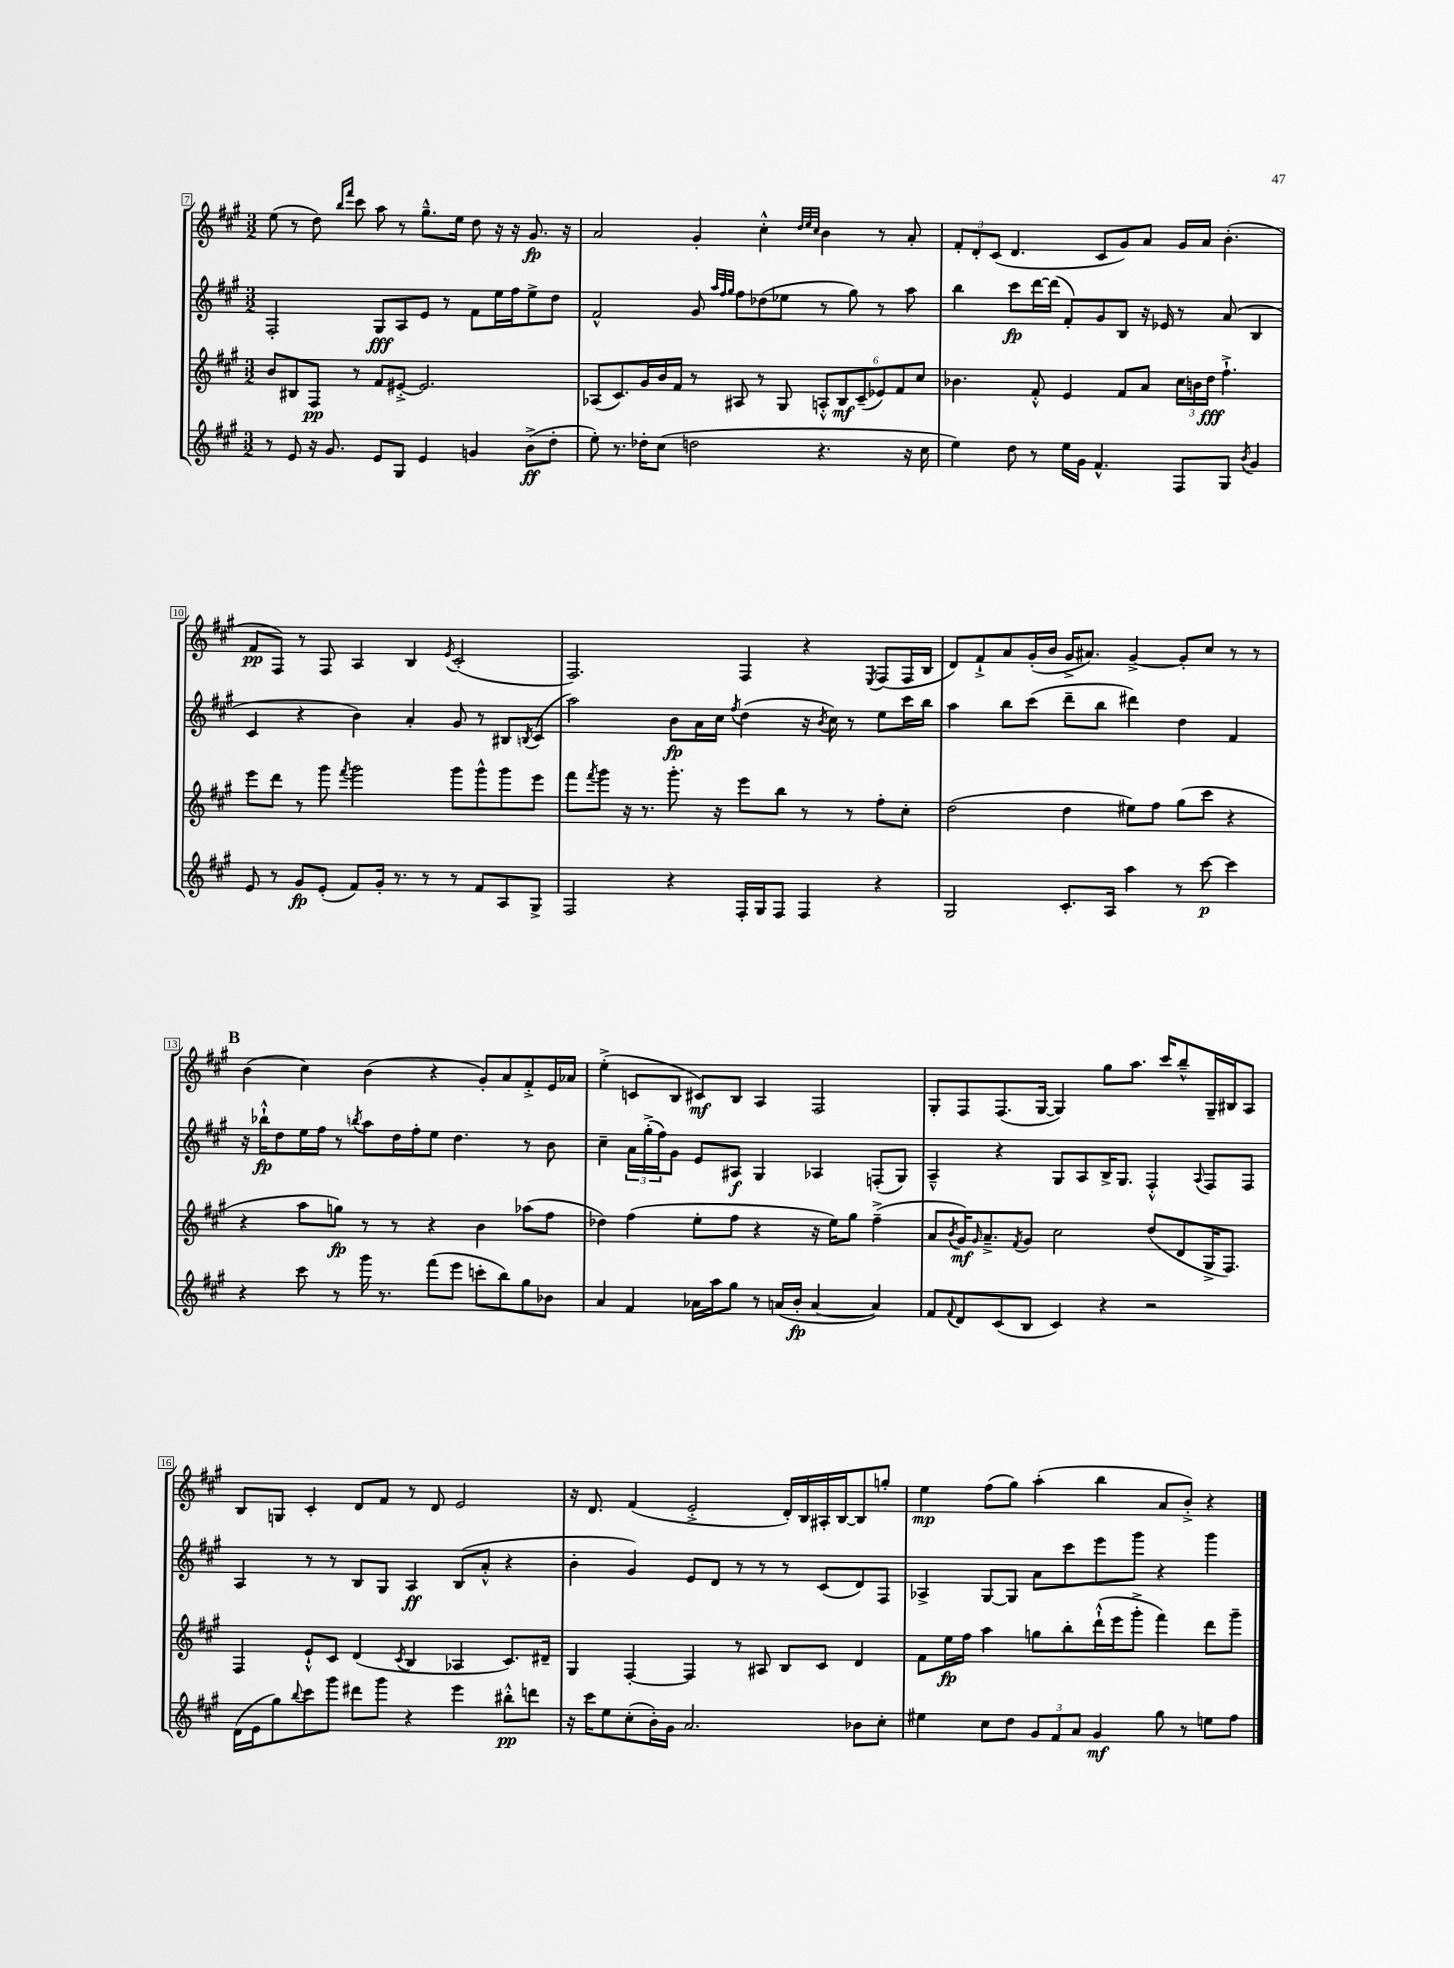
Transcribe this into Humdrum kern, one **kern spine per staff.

**kern	**kern	**kern	**kern
*staff4	*staff3	*staff2	*staff1
*clefG2	*clefG2	*clefG2	*clefG2
*k[f#c#g#]	*k[f#c#g#]	*k[f#c#g#]	*k[f#c#g#]
*M3/2	*M3/2	*M3/2	*M3/2
8r	8b	2F#'	(8ee
8e	8B#	.	8r
16r	8F#	.	8dd)
8.g#	.	.	.
.	.	.	16qqbb
.	.	.	16qqfff#
.	8r	.	8ccc#
8e	8f#	8G#	8aa
8G#	[8e#'^	8A	8r
4e	2.e#]	8e	8.gg#~^^
.	.	8r	.
.	.	.	16ee
4g	.	8f#	8dd
.	.	16ee	16r
.	.	16ff#	16r
(8b^	.	8ee^	8.g#
8dd'	.	8dd	.
.	.	.	16r
=	=	=	=
8ee')	(8A-	2f#^^	2a
8.r	8.c#)	.	.
16dd-'	16g#	.	.
(8cc#	16b	.	.
.	16f#	.	.
2dd	8r	8g#	4g#'
.	.	32qqaa	.
.	.	32qqff#	.
.	.	32qqgg#	.
.	8A#	8ff#	.
.	8r	(8dd-	4cc#'^^
.	8G#	8ee-	.
.	.	.	32qqdd
.	.	.	32qqee
.	.	.	32qqcc#
4.r	12A'^^	8r	4b
.	12B	.	.
.	.	8gg#)	.
.	(12c#~	.	.
.	12e-)	8r	8r
.	12f#	.	.
16r	.	8aa	8a'
.	12cc#	.	.
16cc#	.	.	.
=	=	=	=
4ee)	4.b-	4bb	12f#'
.	.	.	12d'
.	.	.	(12c#
8dd	.	8ccc#	4.d
8r	8f#'^^	[16ddd	.
.	.	(16ddd]	.
16ee	4e	8f#')	.
16g#	.	.	.
4.f#^^	.	8g#	8c#
.	8f#	8B	8g#)
.	8a	16r	8a
.	.	16e-	.
8F#	24cc#	8r	16g#
.	24b	.	.
.	.	.	16a
.	24dd	.	.
8G#	4.ff#`^	(8a	(4.b'
8qb	.	.	.
4g#	.	4B	.
=	=	=	=
8e	8eee	4c#	8f#
8r	8ddd	.	8F#)
8g#	8r	4r	8r
(8e'	8ggg#	.	8F#
.	8qfff#	.	.
8f#)	2ggg#	4b)	4A
16g#'	.	.	.
8.r	.	.	.
.	.	4a'	4B
8r	.	.	.
.	.	.	8qe
8r	8ggg#	8g#	(2c#'
8f#	8ggg#^^	8r	.
8A	8ggg#	8B#	.
.	.	8qB	.
8G#^	8eee	(8c#	.
=	=	=	=
2F#	8fff#	2aa)	2.F#)
.	8qfff#	.	.
.	8ggg#	.	.
.	16r	.	.
.	8.r	.	.
4r	8.ggg#'	8b	.
.	.	16a	.
.	16r	16cc#	.
.	.	8qff#	.
16F#'	8eee	(4dd	4F#
16G#	.	.	.
8F#	8bb	.	.
4F#	8r	16r	4r
.	.	8qb	.
.	.	16cc#)	.
.	8r	8r	.
.	.	.	8qE
4r	8ff#'	8ee	(8F#
.	8cc#'	16ccc#	16F#
.	.	16bb	16B
=	=	=	=
2G#	(2dd	4aa	8d)
.	.	.	8f#`^
.	.	8bb	8a
.	.	(8ccc#	(16g#'
.	.	.	16b
8.c#'	4dd	8ddd~	16g#^
.	.	.	8.a#)
.	.	8bb	.
16A	.	.	.
4aa	8ee#)	4ddd#)	[4g#^
.	8ff#	.	.
8r	(8gg#	4dd	8g#']
[8ccc#	8ccc#	.	8cc#
4ccc#]	4r	4f#	8r
.	.	.	8r
=	=	=	=
4r	4r	16r	(4b
.	.	16bb-`^^	.
.	.	8dd	.
8ccc#	8aa	16ee	4cc#)
.	.	16ff#	.
8r	8gg)	8r	.
.	.	8qbb	.
16ggg#	8r	8aa	(4b
8.r	.	.	.
.	8r	16dd	.
.	.	16ff#'	.
(8fff#	4r	8ee	4r
8eee	.	4.dd	.
8ccc'	4b	.	8g#')
8bb)	.	.	8a
8gg#	(8aa-	8r	8f#'^
8b-	8ff#	8b	16e
.	.	.	16a-
=	=	=	=
4a	4dd-)	4cc#~	(4ee'^
4f#	(4ff#	24a	8c
.	.	(24gg#'^	.
.	.	24ff#)	.
.	.	8g#	8B
16a-	8ee'	8e	8c#)
16aa	.	.	.
8gg#	8ff#	8A#	8B
8r	4r	4G#	4A
(16a	.	.	.
16b'	.	.	.
[4a	16r	4A-	2F#
.	16ee)	.	.
.	8gg#	.	.
4a])	(4ff#~^	(8F'	.
.	.	8G#)	.
=	=	=	=
8f#	8a	4A~^^	8G#'
8qqf#	8qb	.	.
8d	16g#)	.	8F#
.	16qqg#	.	.
.	8.a~^	.	.
(8c#	.	4r	(8.F#
.	8qf#	.	.
8B	8g#	.	.
.	.	.	[16G#
4c#)	2cc#	8G#	4G#])
.	.	8A	.
4r	.	16B^	8gg#
.	.	8.G#	.
.	.	.	8.aa
2r	(8dd	4F#'^^	.
.	.	.	16ccc#
.	8d	.	8bb~^^
.	.	8qqA	.
.	16G#^	8F#	16G#~
.	8.F#)	.	16B#
.	.	8F#	8A
=	=	=	=
(16d	4F#	4A	8B
16e	.	.	.
8gg#)	.	.	8G
8qqbb	.	.	.
8ccc#	8e`^^	8r	4c#'
8ggg#	8c#	8r	.
8ddd#	(4d	8B	8d
8ggg#	.	8G#	8f#
.	8qc#	.	.
4r	4B	4A	8r
.	.	.	8d
4eee	4A-	(8B	2e
.	.	8a'^^	.
8bb#'^^	8.c#)	4r	.
8ddd	.	.	.
.	16d#~	.	.
=	=	=	=
16r	4G#	4b'	16r
16ccc#	.	.	8.d
8ee	.	.	.
(8cc#'	[4F#'	4g#)	(4f#
16b')	.	.	.
16g#	.	.	.
2.a	4F#]	8e	2e'^
.	.	8d	.
.	8r	8r	.
.	8A#	8r	.
.	8B	8r	16d')
.	.	.	16B
.	8c#	(8c#	16A#'
.	.	.	[16B
8b-	4d	8d)	8B]
8cc#'	.	8F#	8gg'
=	=	=	=
4ee#	8f#	4A-^	4ee
.	16ee	.	.
.	16ff#	.	.
8cc#	4aa	[8G#	(8ff#
8dd	.	8G#]	8gg#)
12g#	8gg	8a	(4aa'
12f#	.	.	.
.	8bb'	8ccc#	.
12a	.	.	.
4g#	(16ddd`^^	8eee	4bb
.	16eee	.	.
.	8ggg#'^	8ggg#	.
8gg#	4fff#)	4r	8a
8r	.	.	8b'^)
8ee	8ddd	4ggg#	4r
8ff#	8ggg#~	.	.
==	==	==	==
*-	*-	*-	*-
